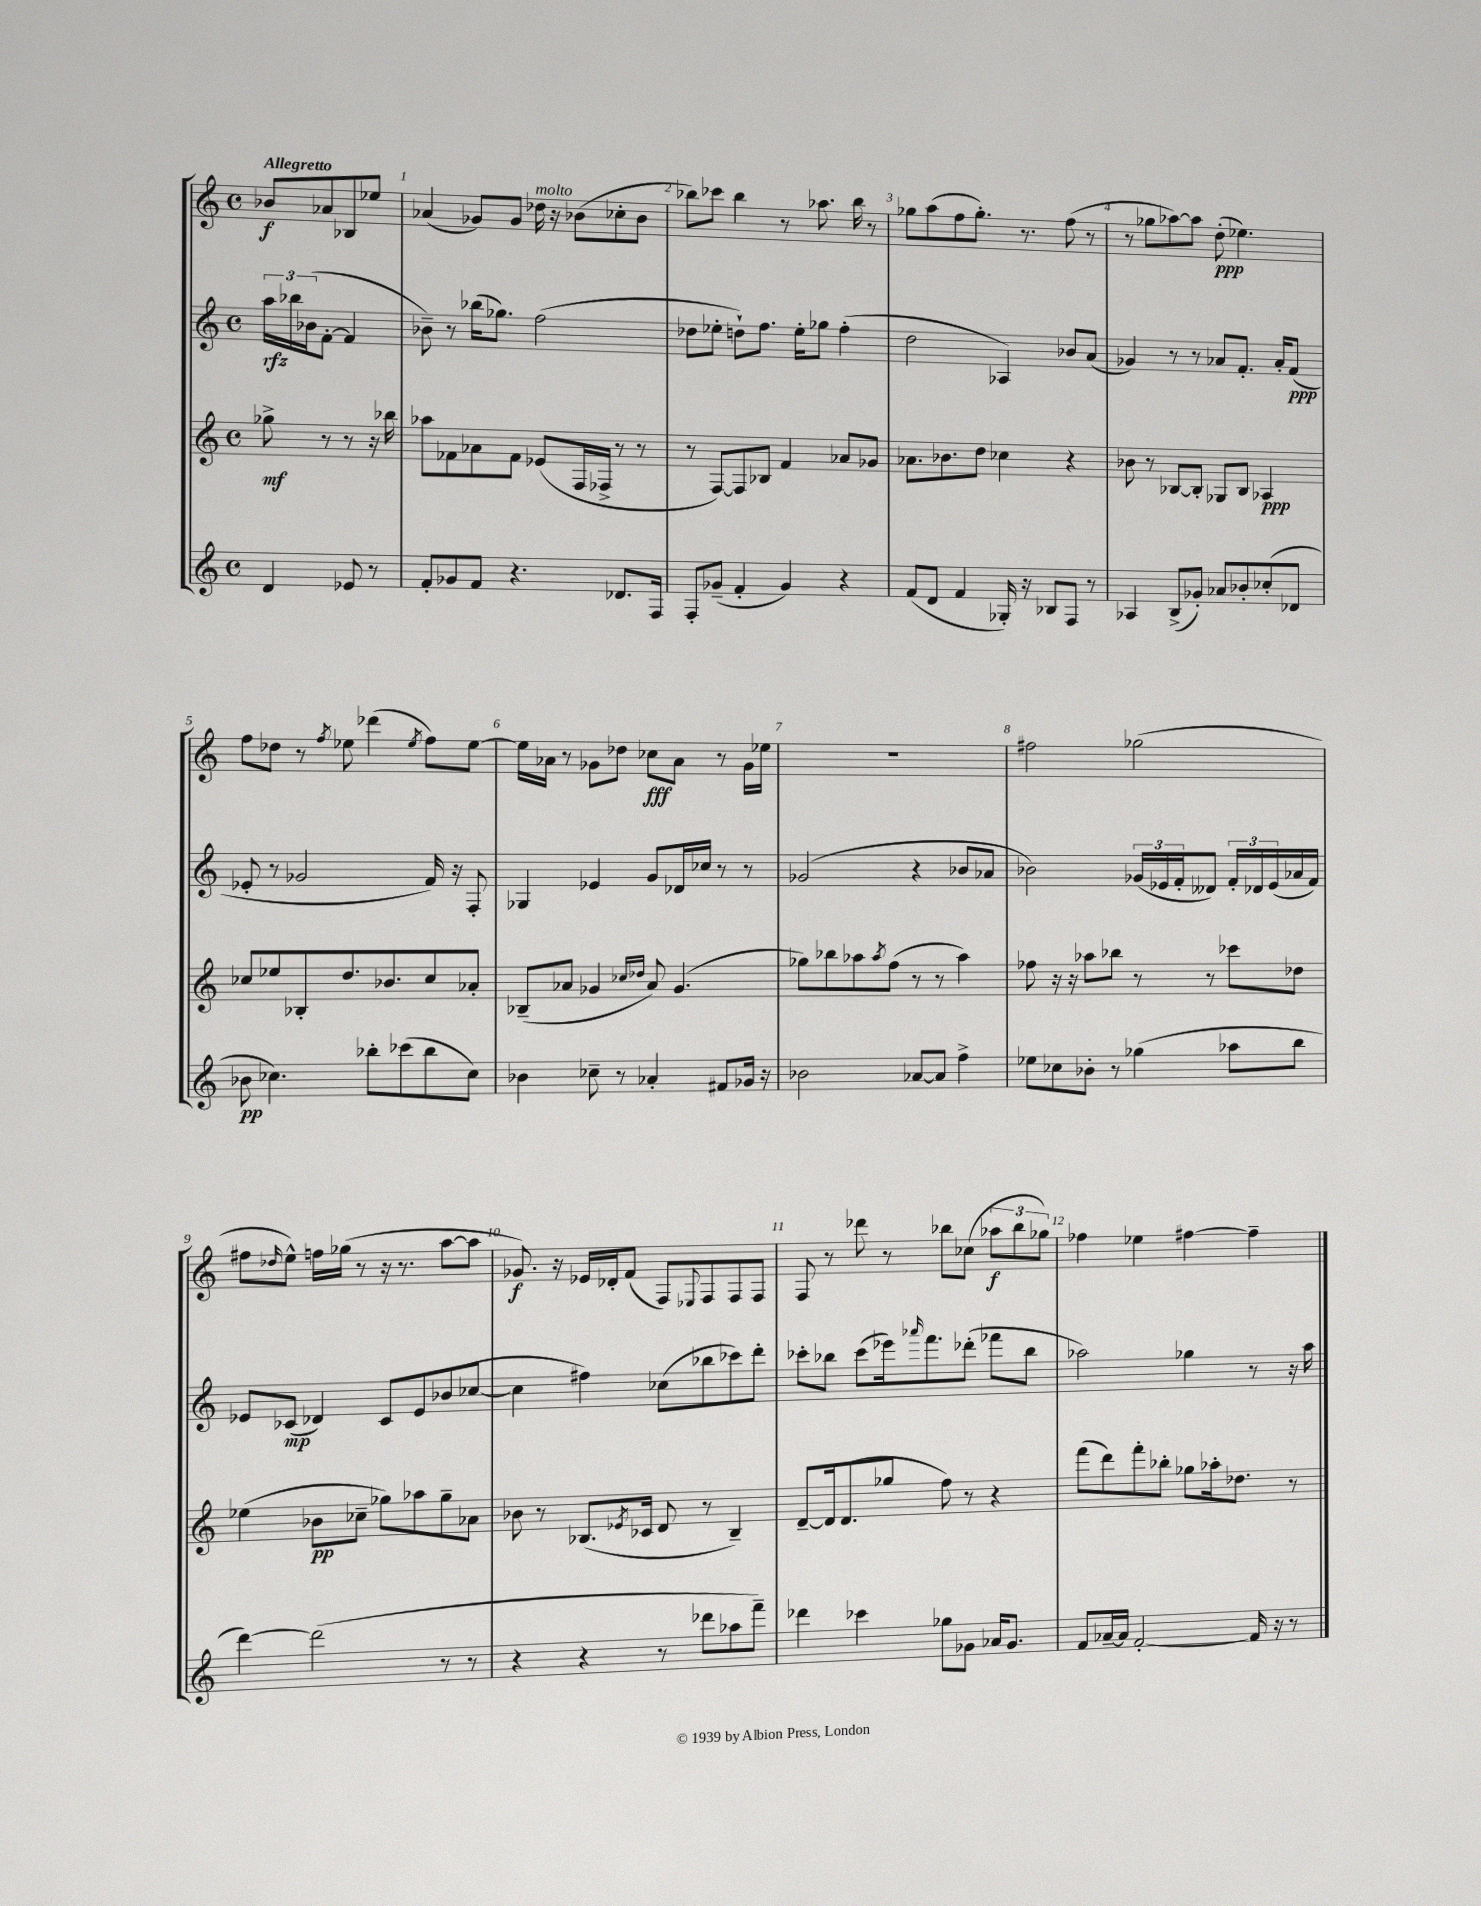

**kern	**dynam	**kern	**dynam	**kern	**dynam	**kern	**dynam
*part4	*part4	*part3	*part3	*part2	*part2	*part1	*part1
*staff4	*staff4	*staff3	*staff3	*staff2	*staff2	*staff1	*staff1
*clefG2	*	*clefG2	*	*clefG2	*	*clefG2	*
*k[]	*	*k[]	*	*k[]	*	*k[]	*
*M4/4	*	*M4/4	*	*M4/4	*	*M4/4	*
*met(c)	*	*met(c)	*	*met(c)	*	*met(c)	*
=	=	=	=	=	=	=	=
!	!	!	!	!	!	!LO:TX:a:B:t=Allegretto	!
4d/	.	8gg-X^\	mf	24aa\LL	rfz	8b-X/L	f
.	.	.	.	24bb-X\	.	.	.
.	.	.	.	(24b-X\J	.	.	.
.	.	8r	.	[8f'\J	.	8a-X/	.
8e-X/	.	8r	.	4f/]	.	8B-X/	.
8r	.	16r	.	.	.	8ee-X/J	.
.	.	16bb-X\	.	.	.	.	.
=1	=1	=1	=1	=1	=1	=1	=1
8f'/L	.	8aa-X\L	.	8b-X~\)	.	(4a-X/	.
8g-X/	.	8f-X\	.	8r	.	.	.
8f/J	.	8a-X\	.	(16bb-X\KL	.	8g-X/L)	.
.	.	.	.	8.gg-X\J)	.	.	.
4.r	.	8f-\J	.	.	.	8g-/J	.
!	!	!	!	!	!	!LO:TX:a:i:t=molto	!
.	.	(8e-X/L	.	(2ff\	.	16dd-X\	.
.	.	.	.	.	.	16r	.
.	.	16F/L	.	.	.	(8b-X\L	.
.	.	16F-X^/JJ	.	.	.	.	.
8.d-X/L	.	8r	.	.	.	8cc-X'\	.
.	.	8r	.	.	.	8b-\J	.
16F/Jk	.	.	.	.	.	.	.
=2	=2	=2	=2	=2	=2	=2	=2
8F'/L	.	8r	.	8dd-X\L	.	8bb-X\L)	.
(8g-X~/J	.	[8F/L)	.	8ee-X'\J	.	8ccc-X\J	.
4f'/	.	8F/]	.	8ddn`\L)	.	4bb-\	.
.	.	8B-X/J	.	8.ff\J	.	.	.
4g-/)	.	4f/	.	.	.	8r	.
.	.	.	.	16ee-'\KL	.	.	.
.	.	.	.	8gg-X\J	.	8.aa-X\	.
4r	.	8a-X/L	.	(4ff'\	.	.	.
.	.	.	.	.	.	16bb-\	.
.	.	8g-X/J	.	.	.	8r	.
=3	=3	=3	=3	=3	=3	=3	=3
(8f/L	.	8.a-X\L	.	2dd\	.	8gg-X\L	.
8d/J	.	.	.	.	.	(8aa\	.
.	.	8.b-X\	.	.	.	.	.
4f/	.	.	.	.	.	8ff\	.
.	.	8dd\J	.	.	.	8.gg-'\J)	.
16G-X'/)	.	4cc-X\	.	4A-X/)	.	.	.
16r	.	.	.	.	.	8.r	.
8B-X/L	.	.	.	.	.	.	.
8F/J	.	4r	.	8b-X/L	.	(8ff\	.
8r	.	.	.	(8a/J	.	8r	.
=4	=4	=4	=4	=4	=4	=4	=4
4A-X/	.	8b-X\	.	4g-X/)	.	8r	.
.	.	8r	.	.	.	8gg-X\L	.
(8B^/L	.	[8B-X/L	.	8r	.	[8aa-X\)	.
8g-X'/J)	.	8B-'/J]	.	8r	.	8aa-\J]	.
8a-X/L	.	8G-X/L	.	8a-X/L	.	(8dd'\	ppp
8b-X'/	.	8B-/J	.	8.f'/J	.	4.ee-X\)	.
(8cc-X'/	.	4A-X/	ppp	.	.	.	.
.	.	.	.	16a-'/KL	.	.	.
8d-X/J	.	.	.	(8f/J	ppp	.	.
!!LO:LB:g=z
=5	=5	=5	=5	=5	=5	=5	=5
8b-X\	pp	8cc-X/L	.	8e-X'/	.	8ff\L	.
4.cc-X\)	.	8ee-X/	.	8r	.	8dd-X\J	.
.	.	8B-X'/	.	2g-X/	.	8r	.
.	.	.	.	.	.	8qff/	.
.	.	8.dd/	.	.	.	8ee-X\	.
8bb-X'\L	.	.	.	.	.	(4ddd-X\	.
.	.	8.b-X/	.	.	.	.	.
(8ccc-X\	.	.	.	.	.	.	.
.	.	.	.	.	.	8qee-/	.
8bb-\	.	8cc-/	.	16f/)	.	8ff\L)	.
.	.	.	.	16r	.	.	.
8cc-\J)	.	8a-X'/J	.	8F'/	.	[8ee-\J	.
=6	=6	=6	=6	=6	=6	=6	=6
4b-X\	.	(8B-X~/L	.	4G-X/	.	16ee-\LL]	.
.	.	.	.	.	.	16a-X\JJ	.
.	.	8a-X/J	.	.	.	8r	.
8cc-X~\	.	4g-X/	.	4e-X/	.	8g-X\L	.
8r	.	.	.	.	.	8dd-X\J	.
.	.	16qqcc-X/LL	.	.	.	.	.
.	.	16qqdd-X/JJ	.	.	.	.	.
4a-X'/	.	8a-/)	.	8g/L	.	8cc-X\L	fff
.	.	(4.g-/	.	16d-X/L	.	8a-\J	.
.	.	.	.	16cc-X/JJ	.	.	.
8f#X/L	.	.	.	8r	.	8r	.
16g-X/Jk	.	.	.	8r	.	16g-\LL	.
16r	.	.	.	.	.	16ee-X\JJ	.
=7	=7	=7	=7	=7	=7	=7	=7
2b-X\	.	8gg-X\L)	.	(2g-X/	.	1r	.
.	.	8bb-X\	.	.	.	.	.
.	.	8aa-X\	.	.	.	.	.
.	.	8qaa-/	.	.	.	.	.
.	.	(8ff\J	.	.	.	.	.
[8a-X/L	.	8r	.	4r	.	.	.
8a-/J]	.	8r	.	.	.	.	.
4ff^\	.	4aa-\)	.	8b-X/L	.	.	.
.	.	.	.	8a-X/J	.	.	.
=8	=8	=8	=8	=8	=8	=8	=8
8ee-X\L	.	8ff-X\	.	2b-X\)	.	2ff#X\	.
8cc-X\	.	16r	.	.	.	.	.
.	.	16r	.	.	.	.	.
8b-X'\J	.	8aa-X\L	.	.	.	.	.
8r	.	8bb-X\J	.	.	.	.	.
(4gg-X\	.	8r	.	(24g-X/LL	.	(2gg-X\	.
.	.	.	.	24e-X/	.	.	.
.	.	.	.	24f'/J	.	.	.
.	.	8r	.	8d--X/J)	.	.	.
8aa-X\L	.	8ccc-X\L	.	24f'/LL	.	.	.
.	.	.	.	24d-X/	.	.	.
.	.	.	.	(24e-/	.	.	.
8bb\J	.	8dd-X\J	.	16a-X/	.	.	.
.	.	.	.	16f/JJ)	.	.	.
!!LO:LB:g=z
=9	=9	=9	=9	=9	=9	=9	=9
[4ddd\)	.	(4ee-X\	.	8e-X/L	.	8ff#X\L	.
.	.	.	.	.	.	16qqdd-X/	.
.	.	.	.	(8c-X/J	mp	8ee^^\J)	.
(2ddd\]	.	8b-X\L	pp	4d-X/)	.	16ffn\LL	.
.	.	.	.	.	.	(16gg-X\JJ	.
.	.	8cc-X~\J	.	.	.	8r	.
.	.	8gg-X\L)	.	8c-/L	.	16r	.
.	.	.	.	.	.	8.r	.
.	.	8aa-X\	.	8e-/	.	.	.
8r	.	8gg-~\	.	(8b-X/	.	[8aa\L	.
8r	.	8a-X\J	.	[8cc-X/J	.	8aa\J]	.
=10	=10	=10	=10	=10	=10	=10	=10
4r	.	8b-X\	.	4cc-\]	.	8.g-X/)	f
.	.	8r	.	.	.	.	.
.	.	.	.	.	.	16r	.
4r	.	(8.B-X/L	.	4ff#X\)	.	16e-X/LL	.
.	.	.	.	.	.	16d-X'/J	.
.	.	.	.	.	.	(8f/J	.
.	.	8qe-X/	.	.	.	.	.
.	.	16c-X/Jk	.	.	.	.	.
8r	.	8d/	.	(8cc-X\L	.	8F/L)	.
.	.	.	.	.	.	8qqE-X/	.
8ddd-X\L	.	8r	.	8bb-X\	.	8F/	.
8aa-X\	.	4B-~/)	.	8ccc-X\)	.	8F/	.
8fff~\J)	.	.	.	8ddd'\J	.	8F/J	.
=11	=11	=11	=11	=11	=11	=11	=11
4ddd-X\	.	[8d~/L	.	8ccc-X'\L	.	8F/	.
.	.	16d/k]	.	8bb-X\J	.	8r	.
.	.	(8.d/	.	.	.	.	.
4ccc-X\	.	.	.	(8ccc-\L	.	8ddd-X\	.
.	.	8gg-X/J	.	16eee-X\k)	.	8r	.
.	.	.	.	16qqaaa-X/	.	.	.
.	.	.	.	8.fff\	.	.	.
8gg-X\L	.	8ff\)	.	.	.	8bb-X\L	.
8g-X\J	.	8r	.	(8ddd-X'\J	.	(8cc-X\J	.
16a-X/KL	.	4r	.	8fff-X\L	.	12aa-X\L	f
8.g-/J	.	.	.	.	.	.	.
.	.	.	.	.	.	12bb-\	.
.	.	.	.	8bb-\J	.	.	.
.	.	.	.	.	.	12gg-X\J)	.
=12	=12	=12	=12	=12	=12	=12	=12
8f/L	.	(8fff\L	.	2aa-X\)	.	4ff-X\	.
[16a-X~/L	.	8ddd\)	.	.	.	.	.
16a-/JJ]	.	.	.	.	.	.	.
[2f'/	.	8fff'\	.	.	.	4ee-X\	.
.	.	8bb-X'\J	.	.	.	.	.
.	.	8gg-X\L	.	4gg-X\	.	[4ff#X\	.
.	.	16aa-X'\k	.	.	.	.	.
.	.	8.dd-X\J	.	.	.	.	.
16f/]	.	.	.	8r	.	4ff#~\]	.
16r	.	.	.	.	.	.	.
8r	.	8r	.	16r	.	.	.
.	.	.	.	16aa-\	.	.	.
==	==	==	==	==	==	==	==
*-	*-	*-	*-	*-	*-	*-	*-
